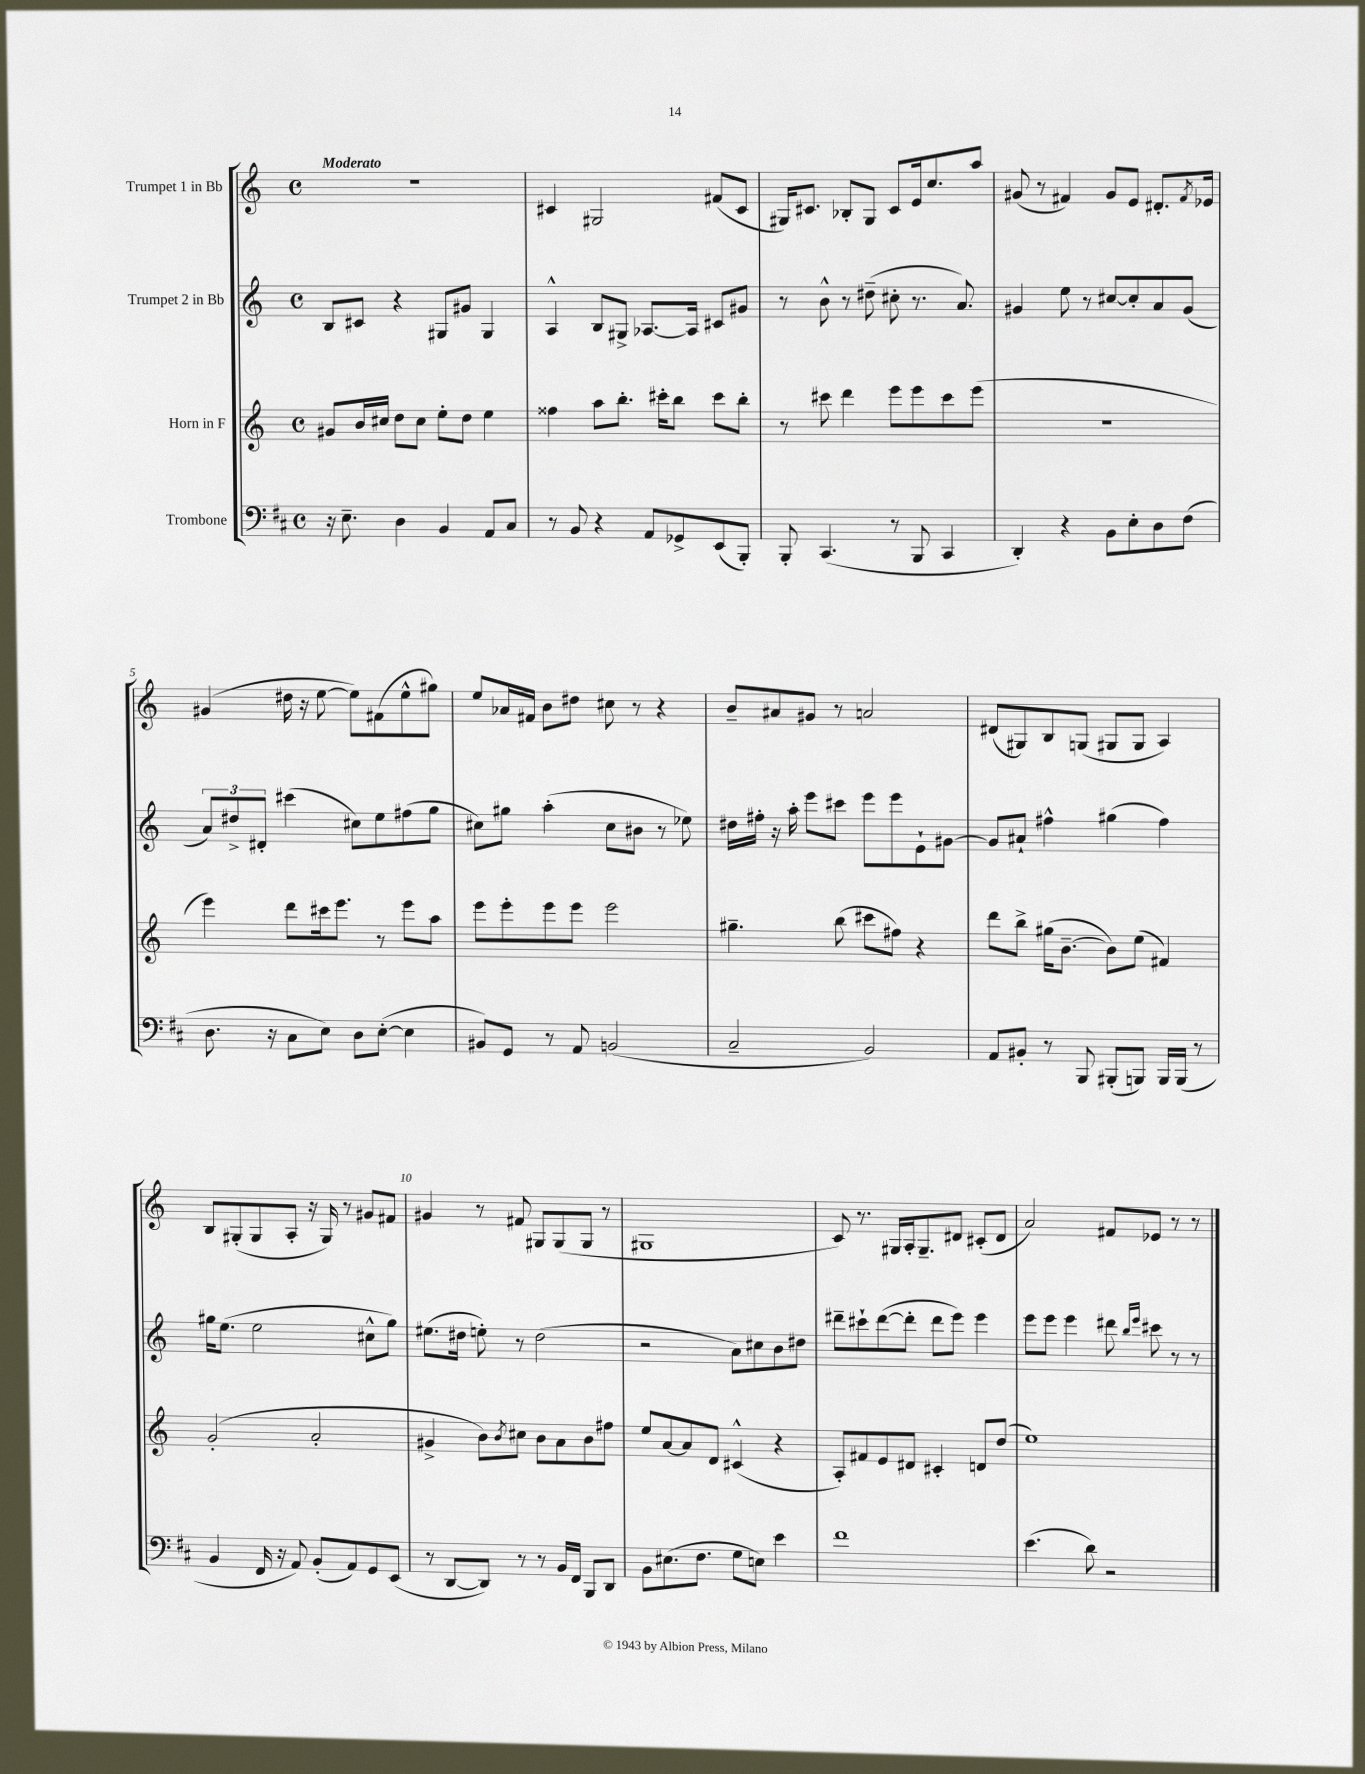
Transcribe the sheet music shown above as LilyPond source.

<<
\new StaffGroup <<
\new Staff = "s0" \with { instrumentName = "Trumpet 1 in Bb" } {
    \clef treble \key c \major \defaultTimeSignature \time 4/4 \tempo "Moderato"
    R1 |
    cis'4 gis2 fis'8( cis'8 |
    gis16) cis'8. bes8-. gis8 cis'8 e'16 c''8. a''8 |
    gis'8( r8 fis'4) gis'8 e'8 dis'8.-. \acciaccatura { fis'8 } ees'16 |
    gis'4( dis''16 r16 e''8~ e''8) fis'8( e''8-^ gis''8) |
    e''8 aes'16 fis'16 b'8 dis''8 cis''8 r8 r4 |
    b'8-- ais'8 gis'8 r8 a'2 |
    dis'8( gis8) b8 g8( gis8 gis8 a4) |
    b8 gis8-.( gis8 a8-. r16 gis16) r8 gis'8 fis'8 |
    gis'4 r8 fis'8 gis8 gis8( gis8 r8 |
    gis1 |
    c'8) r8. gis16 a16-. gis8.-- dis'8 cis'8-.( dis'8 |
    a'2) fis'8 ees'8 r8 r8 \bar "|." |
}
\new Staff = "s1" \with { instrumentName = "Trumpet 2 in Bb" } {
    \clef treble \key c \major \defaultTimeSignature \time 4/4
    b8 cis'8 r4 gis8 gis'8 gis4 |
    a4-^ b8 gis8-> aes8.~ aes16 cis'8 gis'8 |
    r8 b'8-^ r8 dis''8--( cis''8-. r8. a'8.) |
    gis'4 e''8 r8 cis''8~ cis''8-. a'8 gis'8( |
    \tuplet 3/2 { a'8) dis''8-> dis'8-. } cis'''4( cis''8) e''8 fis''8( g''8 |
    cis''8) gis''8 a''4-.( cis''8 bis'8 r8 ees''8) |
    dis''16 fis''16-. r16 a''16-. e'''8 cis'''8 e'''8 e'''8 e'8-! gis'8~ |
    gis'8 ais'8-! fis''4-^ gis''4( fis''4) |
    gis''16 e''8.( e''2 cis''8-^ gis''8) |
    eis''8.( dis''16 e''8-.) r8 dis''2( |
    r2 a'8) cis''8 b'8 dis''8 |
    dis'''8-- cis'''8-! dis'''8~( dis'''8-. dis'''8 e'''8) e'''4 |
    e'''8 e'''8 e'''4 dis'''8 \grace { b''16 e'''16 } cis'''8 r8 r8 \bar "|." |
}
\new Staff = "s2" \with { instrumentName = "Horn in F" } {
    \clef treble \key c \major \defaultTimeSignature \time 4/4
    gis'8 b'16 cis''16 d''8 cis''8 e''8-. d''8 e''4 |
    fisis''4 a''8 b''8.-. cis'''16-. b''8 cis'''8 b''8-. |
    r8 cis'''8 d'''4 e'''8 e'''8 cis'''8 e'''8( |
    r1 |
    e'''4) d'''8 cis'''16 e'''8. r8 e'''8 a''8 |
    e'''8 e'''8-. e'''8 e'''8 e'''2 |
    gis''4.-- b''8( cis'''8 fis''8) r4 |
    d'''8 b''8-> gis''16( b'8.~-- b'8) e''8( fis'4) |
    g'2-.( a'2-. |
    gis'4-> b'8) \acciaccatura { b'8 } cis''8 b'8 a'8 b'8 fis''8 |
    e''8 a'8~ a'8 d'8 cis'4-^( r4 |
    a8-.) fis'8 e'8 dis'8 cis'4-. d'8 d''8( |
    e''1) \bar "|." |
}
\new Staff = "s3" \with { instrumentName = "Trombone" } {
    \clef bass \key d \major \defaultTimeSignature \time 4/4
    r16 e8.-- d4 b,4 a,8 cis8 |
    r8 b,8 r4 a,8 ges,8-> e,8( b,,8-.) |
    b,,8-. cis,4.( r8 b,,8 cis,4 |
    d,4-.) r4 b,8 e8-. d8 fis8( |
    d8. r16 cis8 e8) d8 e8~-.( e4 |
    bis,8) g,8 r8 a,8 b,2( |
    cis2-- b,2) |
    a,8 bis,8-. r8 b,,8 bis,,8-.( b,,8) b,,16 b,,16( r8 |
    b,4 fis,16 r16 a,8) b,8-.( a,8) g,8 e,8( |
    r8 d,8~ d,8) r8 r8 b,16 fis,16 b,,8 d,8 |
    b,8 eis8.( fis8. g8 e8) e'4 |
    fis'1 |
    e'4.( d'8) r2 \bar "|." |
}
>>
>>
\layout { \context { \Score \override BarNumber.break-visibility = ##(#f #t #t) barNumberVisibility = #(every-nth-bar-number-visible 5) } }
